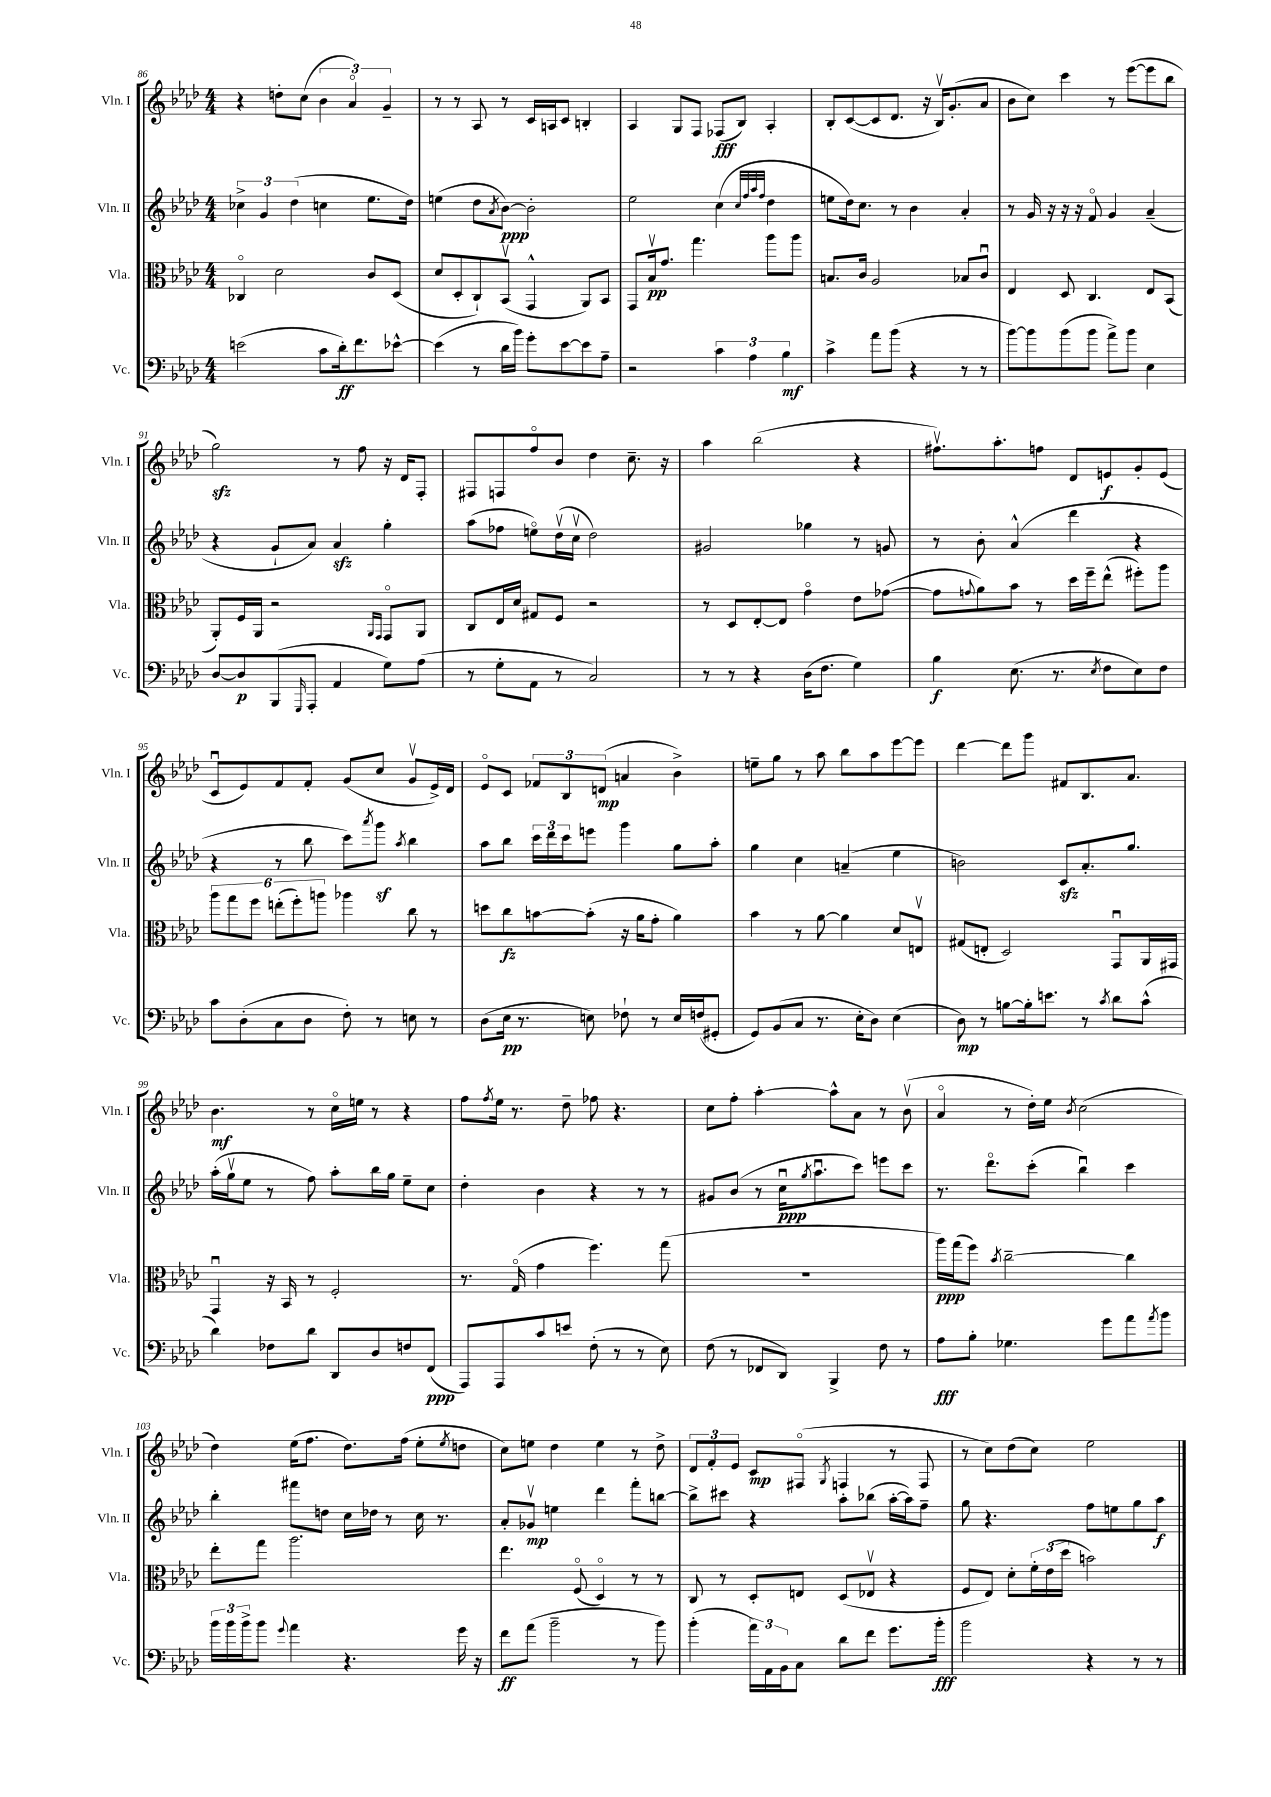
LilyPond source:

<<
\new StaffGroup <<
\new Staff = "s0" \with { instrumentName = "Vln. I" shortInstrumentName = "Vln. I" } {
    \clef treble \key aes \major \numericTimeSignature \time 4/4
    r4 d''8-. c''8( \tuplet 3/2 { bes'4 aes'4\flageolet) g'4-- } |
    r8 r8 aes8 r8 c'16 a16 c'8 b4-. |
    aes4 g8 f8 fes8\fff( bes8) aes4-. |
    bes8-. c'8~( c'8 des'8. r16 bes16\upbow) g'8.-.( aes'8 |
    bes'8 c''8) c'''4 r8 ees'''8~( ees'''8 bes''8 |
    g''2\sfz) r8 f''8 r16 des'16 f8-. |
    fis8 f8 f''8\flageolet bes'8 des''4 c''8.-- r16 |
    aes''4 bes''2( r4 |
    fis''8.\upbow) aes''8.-. f''8 des'8 e'8\f g'8-. e'8( |
    c'8\downbow ees'8) f'8 f'8-. g'8( c''8 g'8\upbow ees'16->) des'16 |
    ees'8\flageolet c'8 \tuplet 3/2 { fes'8 bes8 d'8\mp( } a'4 bes'4->) |
    e''8-- g''8 r8 aes''8 bes''8 aes''8 ees'''8~ ees'''8 |
    des'''4~ des'''8 g'''8 fis'8 bes8. aes'8. |
    bes'4.\mf r8 c''16\flageolet e''16 r8 r4 |
    f''8 \acciaccatura { f''8 } ees''16 r8. des''8-- fes''8 r4. |
    c''8 f''8-. aes''4~-. aes''8-^ aes'8 r8 bes'8\upbow( |
    aes'4\flageolet r8 des''16-.) ees''16 \acciaccatura { bes'8 } c''2( |
    des''4) ees''16( f''8. des''8.) f''16( ees''8-. \acciaccatura { ees''8 } d''8 |
    c''8) e''8 des''4 e''4 r8 des''8-> |
    \tuplet 3/2 { des'8 f'8-. ees'8 } c'8\mp fis8\flageolet( \acciaccatura { g8 } f4 r8 f8 |
    r8 c''8) des''8( c''8) ees''2 \bar "|." |
}
\new Staff = "s1" \with { instrumentName = "Vln. II" shortInstrumentName = "Vln. II" } {
    \clef treble \key aes \major \numericTimeSignature \time 4/4
    \tuplet 3/2 { ces''4-> g'4 des''4( } c''4 ees''8. des''16) |
    e''4( des''8 \acciaccatura { aes'8 } bes'8~\ppp) bes'2-. |
    ees''2 c''4( \grace { c''32 f''32 aes''32 f''32 } des''4 |
    e''8 des''16) c''8. r8 bes'4 aes'4-. |
    r8 g'16 r16 r16 r16 f'8\flageolet g'4 aes'4--( |
    r4 g'8-! aes'8) aes'4\sfz g''4-. |
    aes''8( fes''8 e''8\flageolet) des''16\upbow( c''16\upbow des''2) |
    gis'2 ges''4 r8 g'8 |
    r8 bes'8-. aes'4-^( des'''4 r4 |
    r4 r8 bes''8 c'''8) \acciaccatura { aes'''8 } g'''8\sf \acciaccatura { aes''8 } bes''4 |
    aes''8 bes''8 \tuplet 3/2 { c'''16 des'''16 c'''16 } e'''8 g'''4 g''8 aes''8-. |
    g''4 c''4 a'4--( ees''4 |
    b'2) c'8\sfz aes'8.-. g''8. |
    aes''16-.( g''16\upbow ees''8 r8 f''8) aes''8-. bes''16 g''16 ees''8-- c''8 |
    des''4-. bes'4 r4 r8 r8 |
    gis'8 bes'8( r8 c''16\downbow\ppp \acciaccatura { g''8 } aes''8.\downbow c'''8) e'''8 c'''8 |
    r8. des'''8.\flageolet c'''8-.( bes''4\downbow) c'''4 |
    bes''4-. fis'''8 d''8 c''16 des''16 r8 c''16 r8. |
    aes'8-. ges'8\upbow\mp e''4 des'''4 f'''8-. b''8~ |
    b''8-> cis'''8 r4 aes''8-. bes''8( aes''16~-. aes''16) f''8-- |
    g''8 r4. f''8 e''8 g''8 aes''8\f \bar "|." |
}
\new Staff = "s2" \with { instrumentName = "Vla." shortInstrumentName = "Vla." } {
    \clef alto \key aes \major \numericTimeSignature \time 4/4
    ces4\flageolet des'2 c'8 des8( |
    des'8 des8-. c8-!) bes,8\upbow( g,4-^ aes,8) bes,8 |
    g,8 bes16\upbow\pp g'8. g''4. aes''8 aes''8 |
    b8. c'16 aes2 bes8 c'8\downbow |
    ees4 des8 c4. ees8 bes,8( |
    aes,8-.) f16 aes,16 r2 \grace { aes,16 g,16 } g,8\flageolet aes,8 |
    c8 ees16 des'16 gis8 f8 r2 |
    r8 des8 ees8~-. ees8 g'4\flageolet ees'8 ges'8~( |
    ges'8 \appoggiatura { g'8 } aes'8) bes'8 r8 des''16 f''16-- ees''8-^( fis''8-.) aes''8 |
    \tuplet 6/4 { aes''8 g''8 f''8 e''8-.( f''8-.) a''8 } aes''4 c''8 r8 |
    d''8 c''8\fz b'8~ b'8-.( r16 aes'16 g'8-. aes'4) |
    bes'4 r8 aes'8~ aes'4 des'8 e8\upbow |
    gis8( e8-. des2) g,8\downbow aes,16 gis,16 |
    g,4\downbow r16 bes,16 r8 f2-. |
    r8. g16\flageolet( g'4 f''4.) g''8( |
    R1 |
    aes''16\ppp) g''16( f''8) \acciaccatura { bes'8 } c''2~-- c''4 |
    ees''8-. g''8 aes''2. |
    ees''4. f8\flageolet( des4\flageolet) r8 r8 |
    c8 r8 des8-. e8 des8( ees8\upbow r4 |
    f8 ees8) des'8-. \tuplet 3/2 { f'16-. ees'16( des''16 } b'2) \bar "|." |
}
\new Staff = "s3" \with { instrumentName = "Vc." shortInstrumentName = "Vc." } {
    \clef bass \key aes \major \numericTimeSignature \time 4/4
    e'2( c'8 des'16-.\ff) f'8. ees'8~-^ |
    ees'4( r8 des'16 bes'16) g'8-. ees'8~ ees'8 aes8-- |
    r2 \tuplet 3/2 { c'4 aes4 bes4\mf } |
    c'4-> aes'8 bes'8( r4 r8 r8 |
    bes'8~) bes'8 bes'8( bes'8 aes'8->) bes'8 ees4 |
    des8~ des8\p bes,,8( \grace { g,,16 } aes,,8-. aes,4 g8) aes8( |
    r8 g8-. aes,8 r8 c2) |
    r8 r8 r4 des16( f8. g4) |
    bes4\f ees8.( r8. \acciaccatura { ees8 } f8 ees8) f8 |
    c'8 des8-.( c8 des8 f8-.) r8 e8 r8 |
    des8( ees16\pp r8. e8) fes8-! r8 e16 f16( gis,8-. |
    g,8) bes,8( c8 r8. ees16-. des8) ees4( |
    des8\mp) r8 b8~ b16-. e'8. r8 \acciaccatura { c'8 } des'8 c'8-^( |
    des'4) fes8 des'8 des,8 des8 f8 f,8\ppp( |
    aes,,8) aes,,8 c'8 e'8 f8-.( r8 r8 ees8) |
    f8( r8 fes,8 des,8) bes,,4-> f8 r8 |
    aes8\fff bes8-. ges4. g'8 aes'8 \acciaccatura { aes'8 } bes'8 |
    \tuplet 3/2 { bes'16 bes'16 bes'16-> } bes'8 \appoggiatura { g'8 } aes'4 r4. g'16 r16 |
    f'8\ff aes'8( bes'2-- r8 bes'8) |
    bes'4-.( \tuplet 3/2 { aes'16) aes,16 bes,16 } c8 des'8 f'8 g'8. bes'16-.\fff |
    bes'2 r4 r8 r8 \bar "|." |
}
>>
>>
\layout { \context { \Score currentBarNumber = #86 } }
